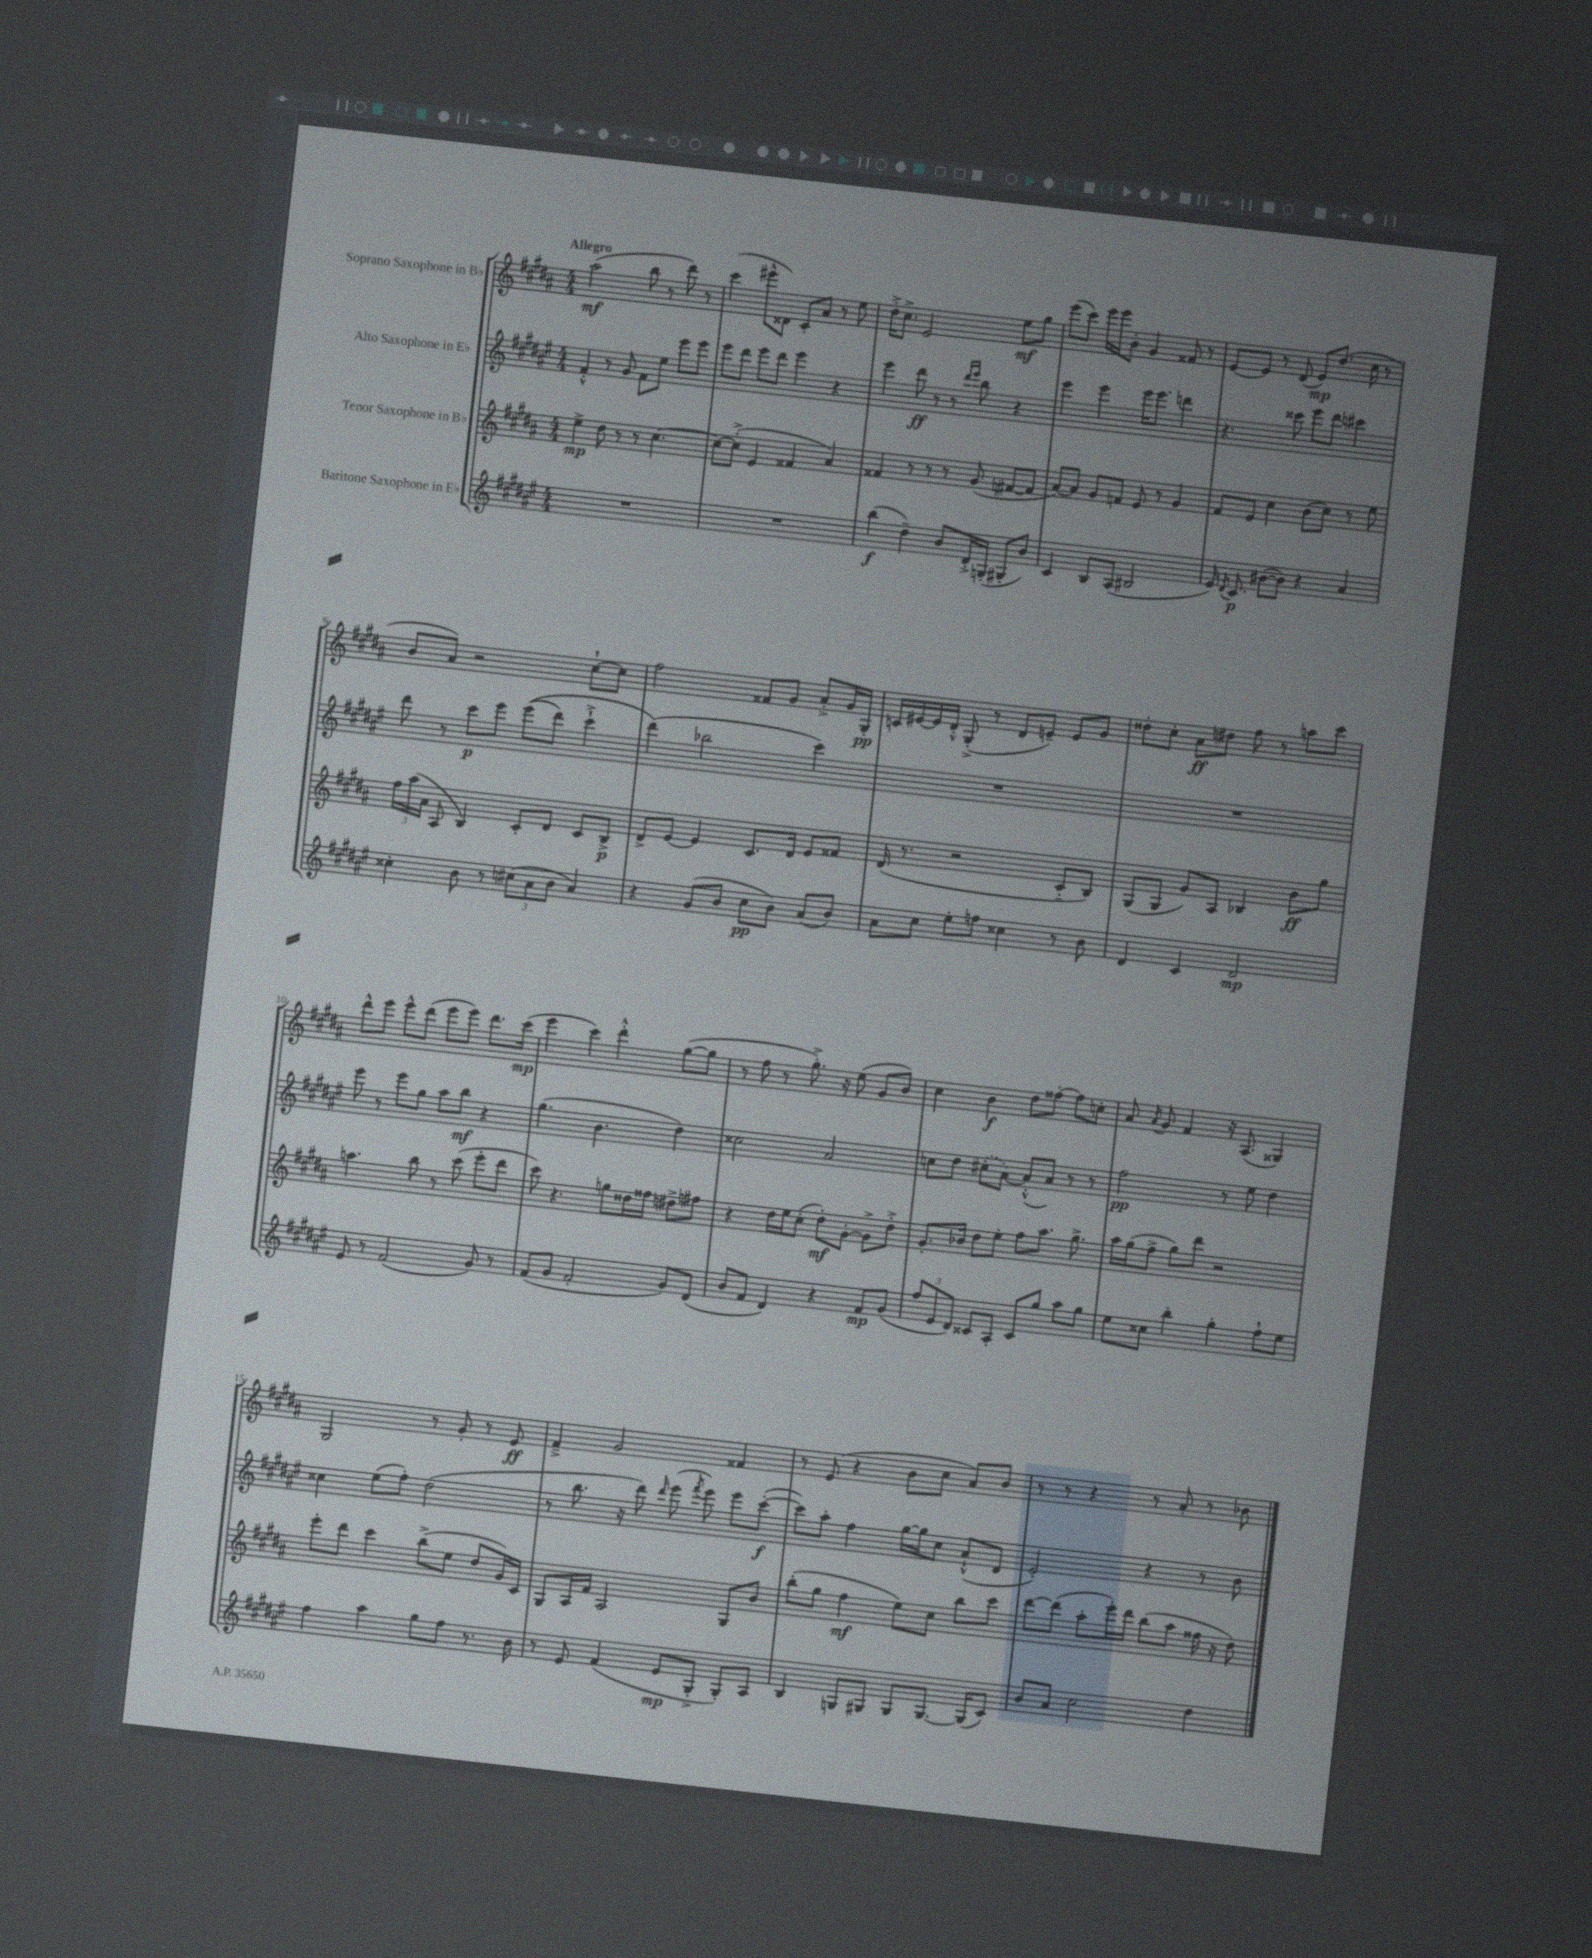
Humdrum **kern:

**kern	**dynam	**kern	**dynam	**kern	**dynam	**kern	**dynam
*part4	*part4	*part3	*part3	*part2	*part2	*part1	*part1
*staff4	*staff4	*staff3	*staff3	*staff2	*staff2	*staff1	*staff1
*I"Baritone Saxophone in E♭	*	*I"Tenor Saxophone in B♭	*	*I"Alto Saxophone in E♭	*	*I"Soprano Saxophone in B♭	*
*clefG2	*	*clefG2	*	*clefG2	*	*clefG2	*
*k[f#c#g#d#a#e#]	*	*k[f#c#g#d#a#]	*	*k[f#c#g#d#a#e#]	*	*k[f#c#g#d#a#]	*
*M4/4	*	*M4/4	*	*M4/4	*	*M4/4	*
=1	=1	=1	=1	=1	=1	=1	=1
!	!	!	!	!	!	!LO:TX:a:B:t=Allegro	!
1r	.	4ee^\	mp	4f#'^^/	.	(2aa#\	mf
.	.	8dd#\	.	8r	.	.	.
.	.	8r	.	8g#/	.	.	.
.	.	8r	.	8f#\L	.	8bb\	.
.	.	[4.cc#\	.	8ee#\J	.	8r	.
.	.	.	.	8eee#\L	.	8ddd#\)	.
.	.	.	.	8eee#\J	.	8r	.
=2	=2	=2	=2	=2	=2	=2	=2
1r	.	8cc#\L_	.	8eee#\L	.	(4ccc#\	.
.	.	(8cc#'^\J]	.	8ddd#\J	.	.	.
.	.	4e/	.	8eee#\L	.	8eee#X^^\L	.
.	.	.	.	8ddd#\J	.	8d##X\J)	.
.	.	4f##X/	.	4eee#\	.	8c#'/L	.
.	.	.	.	.	.	8a#/J	.
.	.	4a#/)	.	4r	.	8r	.
.	.	.	.	.	.	8ee\	.
=3	=3	=3	=3	=3	=3	=3	=3
(4bb\	f	4f##X/	.	4eee#\	.	16dd#'^\KL	.
.	.	.	.	.	.	8.cc#^\J	.
4dd#~\)	.	8r	.	8ddd#\	ff	2e/	.
.	.	8r	.	8r	.	.	.
8b/L	.	8r	.	8r	.	.	.
.	.	.	.	16qqddd#/LL	.	.	.
.	.	.	.	16qqeee#/JJ	.	.	.
16d#'^/L	.	(8g#/	.	8bb\	.	.	.
(16Gn'/JJ	.	.	.	.	.	.	.
8G#X'/L	.	[8f#X/L	.	4r	.	8ee\L	mf
8b/J)	.	8f#/J]	.	.	.	8gg#\J	.
=4	=4	=4	=4	=4	=4	=4	=4
4c#/	.	[8a#/L)	.	4eee#\	.	(8eee\L	.
.	.	8a#/J]	.	.	.	8ccc#\J)	.
8B/L	.	8g#/L	.	4eee#\	.	16eee\LL	.
.	.	.	.	.	.	16eee\J	.
(8A#/J	.	8fn/J	.	.	.	8b'\J	.
2B#X/	.	8e/	.	16eee#\KL	.	4g#/	.
.	.	.	.	8.eee#\J	.	.	.
.	.	8r	.	.	.	.	.
.	.	4g#/	.	4dddn\	.	8f##X/	.
.	.	.	.	.	.	8r	.
=5	=5	=5	=5	=5	=5	=5	=5
16e#/)	.	8f#/L	.	4.r	.	[8e/L	.
8qd#/	.	.	.	.	.	.	.
8.c#/	p	.	.	.	.	.	.
.	.	8e/J	.	.	.	8e/J]	.
([8b#X\L	.	4cc#\	.	.	.	8r	.
8b#\J])	.	.	.	8ccc##X\	.	(8d#/	.
4r	.	(8b\L	.	8eee#\L	.	8e/L)	mp
.	.	8cc#\J)	.	8ddd#\J	.	(8.dd#/J	.
4a#/	.	8r	.	4ccc#X\	.	.	.
.	.	.	.	.	.	16cc#\	.
.	.	8ee\	.	.	.	8r	.
!!LO:LB:g=z
=6	=6	=6	=6	=6	=6	=6	=6
4cc##X'\	.	24ff#\LL	.	8ddd#\	.	8b/L	.
.	.	(24aa#\	.	.	.	.	.
.	.	24a#\JJ	.	.	.	.	.
.	.	8A#/	.	8r	.	8a#/J)	.
8b\	.	4B/)	.	8ccc#\L	p	2r	.
8r	.	.	.	8eee#\J	.	.	.
(12cc#X\L	.	8c#'/L	.	((8eee#\L	.	.	.
12a#\	.	.	.	.	.	.	.
.	.	8d#/J	.	8ddd#\J)	.	.	.
12b\J	.	.	.	.	.	.	.
4a#/)	.	8c#/L	.	4ccc#`^\	.	[8cc#`\L	.
.	.	8B^/J	p	.	.	8cc#\J]	.
=7	=7	=7	=7	=7	=7	=7	=7
4r	.	8d#^/L	.	(4ddd#\)	.	2ff#\	.
.	.	[8e/J	.	.	.	.	.
(8g#/L	.	4e/]	.	2bb-X\	.	.	.
8b/J	.	.	.	.	.	.	.
8cc#\L	pp	8.c#/L	.	.	.	8f##X/L	.
8b\J)	.	.	.	.	.	8g#/J	.
.	.	16d#/Jk	.	.	.	.	.
(8a#/L	.	8e/L	.	4ccc#\)	.	8a#'^/L	.
8b/J)	.	8f##X/J	.	.	.	16g#/L	.
.	.	.	.	.	.	16G#'/JJ	pp
=8	=8	=8	=8	=8	=8	=8	=8
8a#\L	.	(16d#/	.	1r	.	16cn/LL	.
.	.	8.r	.	.	.	[16e#X/	.
8cc#\J	.	.	.	.	.	16e#/]	.
.	.	.	.	.	.	16d#'^^/JJ	.
8ee#'\L	.	2r	.	.	.	(8G#'^/	.
8ffn\J	.	.	.	.	.	8r	.
4cc##X\	.	.	.	.	.	8d#/L	.
.	.	.	.	.	.	8en~/J)	.
8r	.	8c#/L	.	.	.	8e/L	.
8b\	.	8B/J)	.	.	.	8g#/J	.
=9	=9	=9	=9	=9	=9	=9	=9
4d#/	.	(8G#/L	.	1r	.	8dd##X'\L	.
.	.	8G#/J	.	.	.	8cc#'\J	.
4c#/	.	8g#/L)	.	.	.	8a#\L	ff
.	.	8A#/J	.	.	.	8dd#X\J	.
2d#/	mp	4B-X/	.	.	.	8ff#\	.
.	.	.	.	.	.	8r	.
.	.	8b\L	ff	.	.	8aan\L	.
.	.	8gg#\J	.	.	.	8ccc#\J	.
!!LO:LB:g=z
=10	=10	=10	=10	=10	=10	=10	=10
8e#/	.	4.aan\	.	8eee#\	.	8ddd#^^\L	.
8r	.	.	.	8r	.	8eee\J	.
(2f#/	.	.	.	8eee#\L	.	8eee^^\L	.
.	.	8bb\	.	8gg#\J	.	(8ddd#\J	.
.	.	8r	.	8aa#\L	.	8eee\L	.
.	.	(8ccc#\	.	8bb\J	mf	8eee\J)	.
8g#/)	.	8eee'\L	.	4r	.	8.ddd#\L	.
8r	.	8ddd#\J	.	.	.	.	.
.	.	.	.	.	.	(16ccc#\Jk	mp
=11	=11	=11	=11	=11	=11	=11	=11
(8f#/L	.	8ccc#\)	.	(4.gg#\	.	4eee\	.
8g#/J	.	4.r	.	.	.	.	.
2f#'/	.	.	.	.	.	4ccc#\)	.
.	.	.	.	4.b\	.	.	.
.	.	8ggn\L	.	.	.	4ddd#'^^\	.
.	.	16dd##X\L	.	.	.	.	.
.	.	16ff##X\JJ	.	.	.	.	.
8g#/L)	.	8dd#X^\L	.	4dd#\)	.	([8gg#\L	.
(8d#/J	.	8ff#X\J	.	.	.	8gg#\J]	.
=12	=12	=12	=12	=12	=12	=12	=12
8b/L	.	4r	.	2cc##X\	.	8r	.
8f#/J	.	.	.	.	.	8ff#\	.
4d#/)	.	16dd#\LL	.	.	.	8r	.
.	.	16ee\J	.	.	.	.	.
.	.	(8cc#'\J	.	.	.	8.gg#'^\)	.
4r	.	8dd#'\L)	mf	2a#/	.	.	.
.	.	.	.	.	.	16r	.
.	.	[8g#'\J	.	.	.	(8ee\	.
8f#/L	mp	8g#^\L]	.	.	.	8g#/L	.
(8g#/J	.	8dd#'^\J	.	.	.	8b/J)	.
=13	=13	=13	=13	=13	=13	=13	=13
12ff#/L	.	8.g#'/L	.	8ccn\L	.	4cc#\	.
12e#/	.	.	.	.	.	.	.
.	.	.	.	8dd#\J	.	.	.
12d#/J)	.	.	.	.	.	.	.
.	.	16b-X/Jk	.	.	.	.	.
8c##X/L	.	8dd#\L	.	(8cc#X'\L	.	4b\	f
8A#'/J	.	8ee'\J	.	[8a#\J)	.	.	.
8c##/L	.	8ff#\L	.	(8a#'^^/L]	.	8dd#\L	.
8gg#/J	.	8.aa#\J	.	8a#/J)	.	[8ff##X'\J	.
8aa#\L	.	.	.	8r	.	8ff##\L]	.
.	.	8.gg#^\	.	.	.	.	.
8gg#\J	.	.	.	8r	.	8ccn'\J	.
=14	=14	=14	=14	=14	=14	=14	=14
8ee#\L	.	16aa#\LL	.	2ff#\	pp	8a#/	.
.	.	(16gg#\J	.	.	.	.	.
.	.	.	.	.	.	8qa#/	.
8cc##X\J	.	8ff#^\J	.	.	.	8g#/	.
4bb'\	.	8gg#\L)	.	.	.	4f#/	.
.	.	8ddd#\J	.	.	.	.	.
4gg#'\	.	2r	.	8r	.	16r	.
.	.	.	.	.	.	(8.A#/	.
.	.	.	.	8ee#\	.	.	.
8ff#`\L	.	.	.	4dd#\	.	4G##X/)	.
8ee#\J	.	.	.	.	.	.	.
!!LO:LB:g=z
=15	=15	=15	=15	=15	=15	=15	=15
4ff#\	.	8eee'\L	.	4cc##X\	.	2G#/	.
.	.	8ddd#\J	.	.	.	.	.
4aa#\	.	4ccc#\	.	(8ee#\L	.	.	.
.	.	.	.	8ff#'\J)	.	.	.
8gg#\L	.	(8bb^\L	.	(2dd#\	.	8r	.
8ff#\J	.	8ee\J	.	.	.	8g#'/	.
8.r	.	8dd#/L	.	.	.	8r	.
.	.	16g#/L)	.	.	.	8e/	ff
16b\	.	16c#/JJ	.	.	.	.	.
=16	=16	=16	=16	=16	=16	=16	=16
8r	.	8G#/L	.	8r	.	4f#~^/	.
8e#/	.	16A#/L	.	8.bb\	.	.	.
.	.	16f#/JJ	.	.	.	.	.
(4f#/	.	2A#/	.	.	.	2g#/	.
.	.	.	.	16r	.	.	.
.	.	.	.	8ddd#\)	.	.	.
.	.	.	.	16qqddd#/	.	.	.
8e#/L	mp	.	.	(8eee#\	.	.	.
.	.	.	.	8qfff#/	.	.	.
8G#'^/J	.	.	.	8eee#\)	.	.	.
8G#'/L)	.	8G#/L	.	8eee#\L	.	4f##X/	.
8A#/J	.	8b/J	.	([8ccc#'\J	f	.	.
=17	=17	=17	=17	=17	=17	=17	=17
4B/	.	(8bb'\L	.	8ccc#\L])	.	8r	.
.	.	8gg#\J	.	8aa#'\J	.	(8e/	.
8Gn/L	.	4ff#\	mf	4ff#\	.	4r	.
8G#X/J	.	.	.	.	.	.	.
8G#/L	.	8ee\L)	.	[16gg#\LL	.	8b\L	.
.	.	.	.	16gg#\J]	.	.	.
[8.G#/J	.	8cc#\J	.	8cc#\J	.	8cc#\J	.
.	.	8bb\L	.	(8a#`^^/L	.	8a#/L)	.
(16G#/KL]	.	.	.	.	.	.	.
8c#/J)	.	8ccc#\J	.	8d#/J	.	8b/J	.
=18	=18	=18	=18	=18	=18	=18	=18
8b/L	.	[8ddd#\L	.	2e#'/)	.	8r	.
8a#/J	.	(8ddd#\J]	.	.	.	8r	.
2cc#\	.	8aa#'\L	.	.	.	4r	.
.	.	16eee'\L)	.	.	.	.	.
.	.	16ddd#\JJ	.	.	.	.	.
.	.	(8bb\L	.	4r	.	8r	.
.	.	8aa#\J	.	.	.	8a#'/	.
4dd#\	.	16ff##X\	.	8r	.	8r	.
.	.	16r	.	.	.	.	.
.	.	8dd#\)	.	8b\	.	8b-X\	.
==	==	==	==	==	==	==	==
*-	*-	*-	*-	*-	*-	*-	*-
